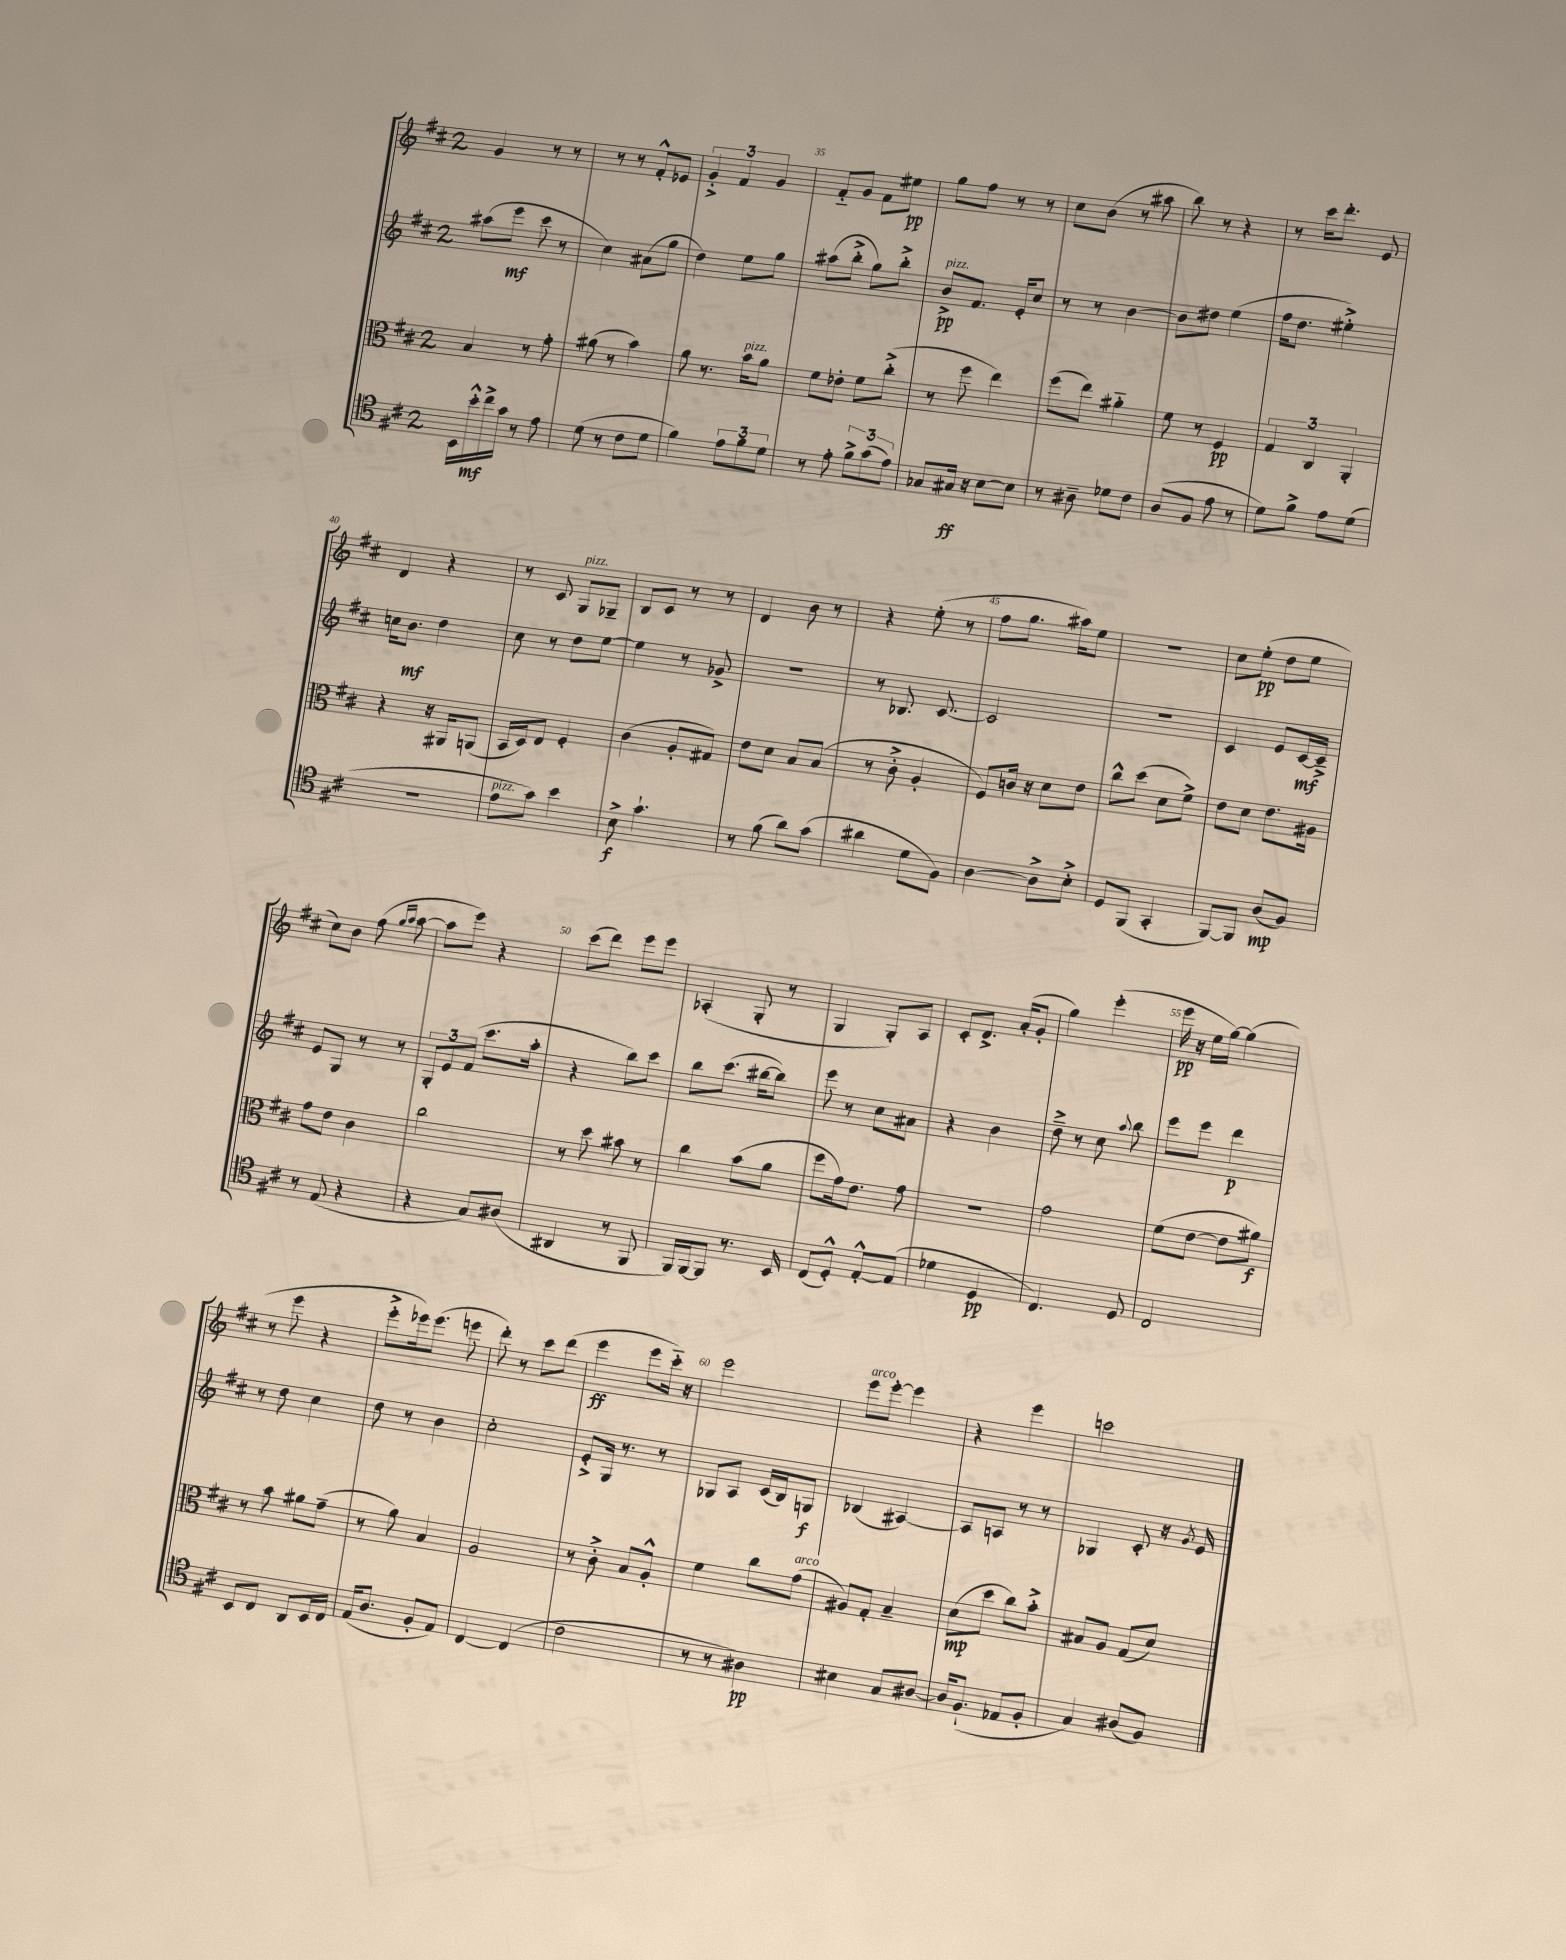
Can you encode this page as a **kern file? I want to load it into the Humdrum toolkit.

**kern	**dynam	**kern	**dynam	**kern	**dynam	**kern	**dynam
*part4	*part4	*part3	*part3	*part2	*part2	*part1	*part1
*staff4	*staff4	*staff3	*staff3	*staff2	*staff2	*staff1	*staff1
*clefC4	*	*clefC3	*	*clefG2	*	*clefG2	*
*k[f#c#]	*	*k[f#c#]	*	*k[f#c#]	*	*k[f#c#]	*
*M2/4	*	*M2/4	*	*M2/4	*	*M2/4	*
=32	=32	=32	=32	=32	=32	=32	=32
16BB\LL	.	4B/	.	(8aa#X\L	.	4g/	.
16b'^^\	mf	.	.	.	.	.	.
16cc#^\	.	.	.	8eee\J	mf	.	.
16g\JJ	.	.	.	.	.	.	.
8r	.	8r	.	8ccc#\	.	8r	.
8e\	.	8g'\	.	8r	.	8r	.
=33	=33	=33	=33	=33	=33	=33	=33
(8d\	.	(8a#X\	.	4cc#\)	.	8r	.
8r	.	8r	.	.	.	8r	.
8c#\L	.	4b\)	.	(8a#X\L	.	8f#'^^/L	.
8d\J	.	.	.	8gg\J	.	8e-X/J	.
=34	=34	=34	=34	=34	=34	=34	=34
4f#\)	.	8a\	.	4dd\)	.	6g'^/	.
.	.	8.r	.	.	.	.	.
.	.	.	.	.	.	6f#/	.
12e\L	.	.	.	8ee\L	.	.	.
!	!	!LO:TX:a:i:t=pizz.	!	!	!	!	!
.	.	16b\KL	.	.	.	.	.
12f#\	.	.	.	.	.	6g/	.
.	.	8a\J	.	8gg\J	.	.	.
12d\J	.	.	.	.	.	.	.
=35	=35	=35	=35	=35	=35	=35	=35
8r	.	8f#\L	.	(8aa#X\L	.	8f#/L	.
8e'\	.	8e-X'\J	.	8bb'^\J	.	8g/J	.
12f#^\L	.	8f#\L	.	8gg\L)	.	8f#\L	.
(12g\	.	.	.	.	.	.	.
.	.	(8cc#'^\J	.	8bb'^\J	.	8ee#X\J	pp
12e\J)	.	.	.	.	.	.	.
=36	=36	=36	=36	=36	=36	=36	=36
!	!	!	!	!LO:TX:a:i:t=pizz.	!	!	!
8G-X/L	.	8r	.	8b^/L	pp	8gg\L	.
16G#X/Jk	ff	8ff#\	.	8.f#/J	.	8ff#\J	.
16r	.	.	.	.	.	.	.
[8B\L	.	4ee\)	.	.	.	8r	.
.	.	.	.	16e'/KL	.	.	.
8B\J]	.	.	.	8cc#/J	.	8r	.
=37	=37	=37	=37	=37	=37	=37	=37
8r	.	(8ff#\L	.	8r	.	8cc#\L	.
8A#X~\	.	8ee\J)	.	8r	.	(8b\J	.
8d-X\L	.	4a#X\	.	[4b\	.	8r	.
8c#\J	.	.	.	.	.	8aa#X\	.
=38	=38	=38	=38	=38	=38	=38	=38
(8A/L	.	8f#\	.	8b\L]	.	8bb\)	.
8F#/J	.	8r	.	8dd#X\J	.	8r	.
8e\	.	4F#/	pp	(4ee\	.	4r	.
8r	.	.	.	.	.	.	.
=39	=39	=39	=39	=39	=39	=39	=39
8d\L)	.	6G/	.	16ff#\KL	.	8r	.
.	.	.	.	8.dd\J	.	.	.
8f#^\J	.	.	.	.	.	16ccc#\KL	.
.	.	6C#/	.	.	.	.	.
.	.	.	.	.	.	8.ddd'\J	.
8e\L	.	.	.	4ee#X'^\)	.	.	.
.	.	6AA'/	.	.	.	.	.
(8d\J	.	.	.	.	.	8e/	.
!!LO:LB:g=z
=40	=40	=40	=40	=40	=40	=40	=40
2r	.	4r	.	16ccn\KL	.	4d/	.
.	.	.	.	8.b\J	mf	.	.
.	.	16r	.	4dd\	.	4r	.
.	.	16AA#X/KL	.	.	.	.	.
.	.	(8AAn/J	.	.	.	.	.
=41	=41	=41	=41	=41	=41	=41	=41
!LO:TX:a:i:t=pizz.	!	!	!	!	!	!	!
8e\L	.	16BB/LL	.	8cc#\	.	8r	.
.	.	16D/J)	.	.	.	.	.
8g\J)	.	8E/J	.	8r	.	8c#/	.
!	!	!	!	!	!	!LO:TX:a:i:t=pizz.	!
4b\	.	4F#'/	.	8dd\L	.	8G/L	.
.	.	.	.	[8ee\J	.	8G-X~/J	.
=42	=42	=42	=42	=42	=42	=42	=42
8B^\	f	(4c#\	.	4ee\]	.	8B/L	.
4.g`\	.	.	.	.	.	8c#/J	.
.	.	8A'/L	.	8r	.	8r	.
.	.	8G#X/J)	.	8g-X^/	.	8r	.
=43	=43	=43	=43	=43	=43	=43	=43
8r	.	8e\L	.	2r	.	4d/	.
(8f#\	.	8d\J	.	.	.	.	.
8a\L)	.	8B/L	.	.	.	8b\	.
(8g\J	.	(8B/J	.	.	.	8r	.
=44	=44	=44	=44	=44	=44	=44	=44
4a#X\	.	8r	.	8r	.	4r	.
.	.	8c#'^\	.	8.B-X/	.	.	.
8d\L	.	4A'/	.	.	.	(8ee'\	.
.	.	.	.	[8.c#/	.	.	.
8F#\J)	.	.	.	.	.	8r	.
=45	=45	=45	=45	=45	=45	=45	=45
[4A\	.	8F#/L)	.	2c#/]	.	8ff#\L	.
.	.	16cn/Jk	.	.	.	8.gg\J	.
.	.	16r	.	.	.	.	.
8A^\L]	.	8d\L	.	.	.	.	.
.	.	.	.	.	.	16aa#X\KL)	.
8B'^\J	.	8e\J	.	.	.	8ee\J	.
=46	=46	=46	=46	=46	=46	=46	=46
8D/L	.	8cc#^^\L	.	2r	.	2r	.
(8FF#/J	.	(8dd\J	.	.	.	.	.
4GG'/	.	8d\L	.	.	.	.	.
.	.	8f#^\J)	.	.	.	.	.
=47	=47	=47	=47	=47	=47	=47	=47
[8FF#/L)	.	8e\L	.	4c#/	.	8cc#\L	.
8FF#/J]	.	8d\J	.	.	.	(8ee'\J	pp
(8A/L	mp	8.e\L	.	8e/L	.	8dd\L	.
8F#/J)	.	.	.	[16c#/L	mf	8ee\J	.
.	.	16A#X\Jk	.	16c#~^/JJ]	.	.	.
!!LO:LB:g=z
=48	=48	=48	=48	=48	=48	=48	=48
8r	.	8g\L	.	8e/L	.	8cc#\L)	.
(8E/	.	8e\J	.	8G/J	.	8b\J	.
4r	.	4c#\	.	8r	.	(8ff#\	.
.	.	.	.	.	.	16qqgg/LL	.
.	.	.	.	.	.	16qqaa/JJ	.
.	.	.	.	8r	.	[8aa\	.
=49	=49	=49	=49	=49	=49	=49	=49
4r	.	2cc#\	.	12G'/L	.	8aa\L]	.
.	.	.	.	12e/	.	.	.
.	.	.	.	.	.	8eee\J)	.
.	.	.	.	(12f#/J	.	.	.
8G/L)	.	.	.	8.ccc#\L	.	4r	.
(8A#X/J	.	.	.	.	.	.	.
.	.	.	.	16aa'\Jk	.	.	.
=50	=50	=50	=50	=50	=50	=50	=50
4AA#X/	.	8r	.	4r	.	(8ccc#\L	.
.	.	8dd\	.	.	.	8ddd\J)	.
8r	.	8b#X\	.	8bb\L)	.	8eee\L	.
8FF#/	.	8r	.	8ccc#\J	.	8eee\J	.
=51	=51	=51	=51	=51	=51	=51	=51
16FF#/LL)	.	4cc#\	.	8bb\L	.	(4A-X'/	.
[16FF#/J	.	.	.	.	.	.	.
8FF#/J]	.	.	.	(8.ccc#\J	.	.	.
8.r	.	(8b\L	.	.	.	8G'/	.
.	.	.	.	[16bb#X\KL	.	.	.
.	.	8a\J	.	8bb#\J])	.	8r	.
16BB/	.	.	.	.	.	.	.
=52	=52	=52	=52	=52	=52	=52	=52
(8C#/L	.	8ff#\L	.	8eee\	.	4G/	.
8D'^^/J)	.	16g\k)	.	8r	.	.	.
.	.	8.e\J	.	.	.	.	.
[8E'^^/L	.	.	.	8cc#\L	.	8G'/L)	.
(8E/J]	.	8g\	.	8a#X\J	.	8A/J	.
=53	=53	=53	=53	=53	=53	=53	=53
4d-X\	.	2r	.	4r	.	8c#'/L	.
.	.	.	.	.	.	8.d^/J	.
4D/	pp	.	.	4b\	.	.	.
.	.	.	.	.	.	(16a'/KL	.
.	.	.	.	.	.	8g'/J	.
=54	=54	=54	=54	=54	=54	=54	=54
4.C#/)	.	2g\	.	8dd~^\	.	4gg\)	.
.	.	.	.	8r	.	.	.
.	.	.	.	8cc#\	.	(4eee'\	.
.	.	.	.	8qqaa/	.	.	.
8D/	.	.	.	8bb\	.	.	.
=55	=55	=55	=55	=55	=55	=55	=55
2C#/	.	(8f#\L	.	8eee\L	.	16eee\	pp
.	.	.	.	.	.	16r	.
.	.	[8e\J	.	8eee\J	.	16ee\LL	.
.	.	.	.	.	.	[16gg\JJ)	.
.	.	8e\L]	.	4ddd\	p	(4gg\]	.
.	.	8a#X\J)	f	.	.	.	.
!!LO:LB:g=z
=56	=56	=56	=56	=56	=56	=56	=56
8BB/L	.	8r	.	8r	.	8r	.
8C#/J	.	8b\	.	8dd\	.	8eee\	.
8AA/L	.	8a#X\L	.	4cc#\	.	4r	.
16BB/L	.	(8g~\J	.	.	.	.	.
16C#/JJ	.	.	.	.	.	.	.
=57	=57	=57	=57	=57	=57	=57	=57
(16E/KL	.	8r	.	8dd\	.	8eee'^\L	.
8.A/J	.	.	.	.	.	.	.
.	.	8a\)	.	8r	.	16eee-X\k)	.
.	.	.	.	.	.	(8.eee-\J	.
8F#'/L	.	4B/	.	4b\	.	.	.
8E/J)	.	.	.	.	.	8eeen\	.
=58	=58	=58	=58	=58	=58	=58	=58
[4C#/	.	2A/	.	2cc#'\	.	8ddd'\)	.
.	.	.	.	.	.	8r	.
(4C#/]	.	.	.	.	.	8ccc#\L	.
.	.	.	.	.	.	(8ddd\J	.
=59	=59	=59	=59	=59	=59	=59	=59
2c#\	.	8r	.	8e'^/L	.	4eee\	ff
.	.	8c#'^\	.	16G/Jk	.	.	.
.	.	.	.	8.r	.	.	.
.	.	8B/L	.	.	.	8eee\L	.
.	.	8A'^^/J	.	8r	.	16ccc#\Jk)	.
.	.	.	.	.	.	16r	.
=60	=60	=60	=60	=60	=60	=60	=60
8r	.	4f#\	.	8G-X/L	.	2eee\	.
8r	.	.	.	8A/J	.	.	.
4A#X\)	pp	8cc#\L	.	(16c#/LL	.	.	.
.	.	.	.	16B/J)	.	.	.
!	!	!LO:TX:a:i:t=arco	!	!	!	!	!
.	.	(8g\J	.	8Gn/J	f	.	.
=61	=61	=61	=61	=61	=61	=61	=61
!	!	!	!	!	!	!LO:TX:a:i:t=arco	!
4B#X\	.	8A#X/L)	.	(4B-X/	.	8eee\L	.
.	.	8G'/J	.	.	.	[8eee'\J	.
8G/L	.	4B~/	.	[4A#X/)	.	4eee\]	.
[8A#X/J	.	.	.	.	.	.	.
=62	=62	=62	=62	=62	=62	=62	=62
16A#/KL]	.	(8d\L	mp	8A#/L]	.	4r	.
(8.F#`/J	.	.	.	.	.	.	.
.	.	8dd\J	.	8An/J	.	.	.
8E-X/L	.	8cc#\L)	.	8r	.	4eee\	.
8F#'/J	.	8b'^\J	.	8r	.	.	.
=63	=63	=63	=63	=63	=63	=63	=63
4G/)	.	8B#X/L	.	4G-X/	.	2cccn\	.
.	.	8A/J	.	.	.	.	.
(8A#X/L	.	(8G/L	.	8c#'/	.	.	.
8F#/J)	.	8d/J)	.	16r	.	.	.
.	.	.	.	8qg/	.	.	.
.	.	.	.	16e/	.	.	.
==	==	==	==	==	==	==	==
*-	*-	*-	*-	*-	*-	*-	*-
